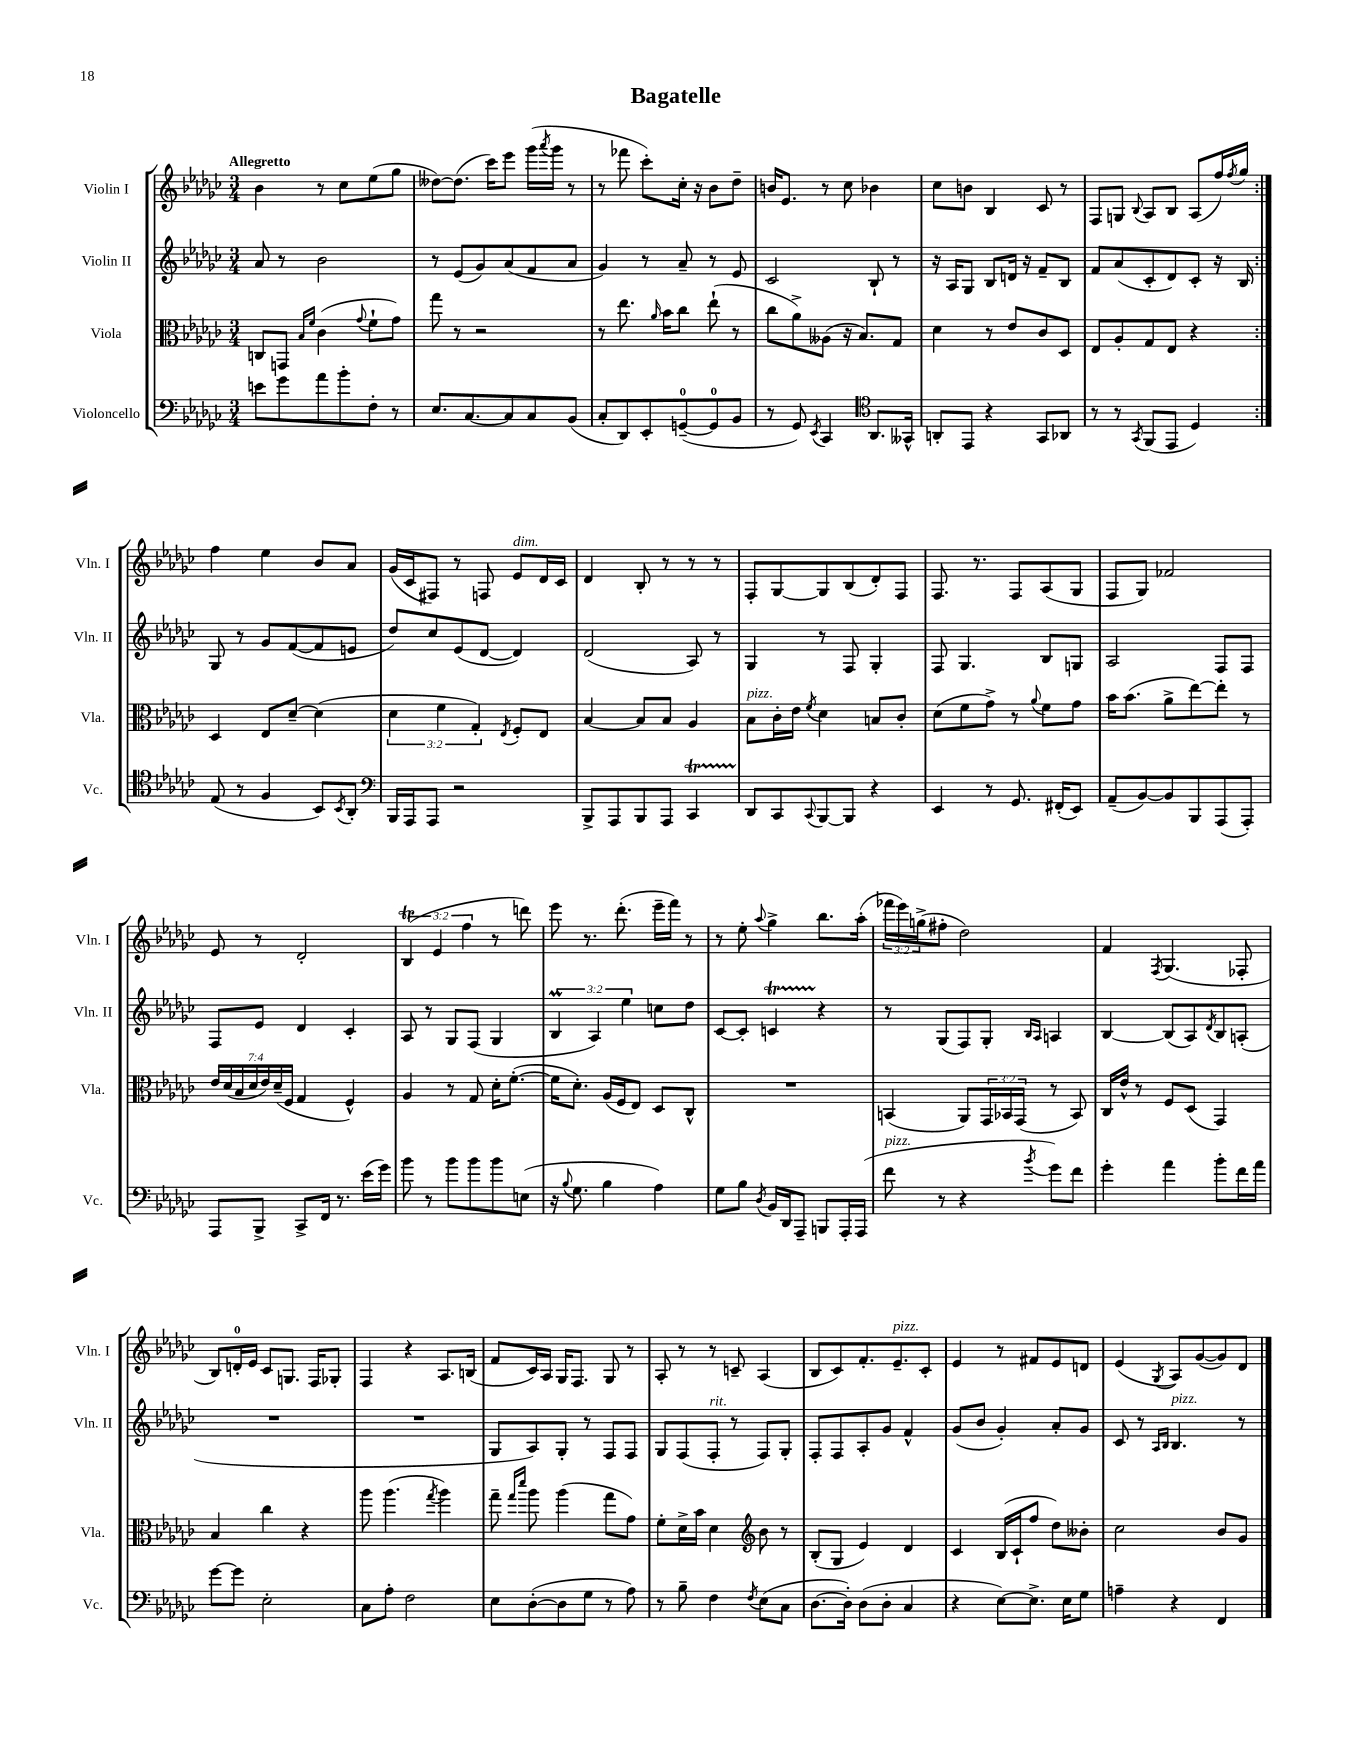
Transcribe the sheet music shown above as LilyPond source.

\header { title = "Bagatelle" }
<<
\new StaffGroup <<
\new Staff = "s0" \with { instrumentName = "Violin I" shortInstrumentName = "Vln. I" } {
    \clef treble \key ges \major \numericTimeSignature \time 3/4 \override Staff.TupletNumber.text = #tuplet-number::calc-fraction-text \tempo "Allegretto"
    \repeat volta 2 { bes'4 r8 ces''8 ees''8( ges''8 |
    deses''8~) deses''8.( ces'''16) ees'''8 ges'''16( \acciaccatura { aes'''8 } ges'''16 r8 |
    r8 fes'''8 ces'''8-.) ces''16-. r16 bes'8 des''8-- |
    b'16 ees'8. r8 ces''8 bes'4 |
    ces''8 b'8 bes4 ces'8 r8 |
    f8 g8 \appoggiatura { bes8 } aes8 bes8 aes8( f''16) \acciaccatura { f''8 } ges''16 | }
    f''4 ees''4 bes'8 aes'8 |
    ges'16( ces'16 fis8) r8 f8 ees'8^\markup { \italic "dim." } des'16 ces'16 |
    des'4 bes8-. r8 r8 r8 |
    f8-. ges8~ ges8 bes8( des'8-.) f8 |
    f8. r8. f8 aes8( ges8 |
    f8 ges8) fes'2 |
    ees'8 r8 des'2-. |
    \tuplet 3/2 { bes4\trill( ees'4 f''4 } r8 d'''8) |
    ees'''8 r8. des'''8.-.( ees'''16-- f'''16) r8 |
    r8 ees''8-. \appoggiatura { aes''8 } ges''4-> bes''8. aes''16-.( |
    \tuplet 3/2 { fes'''16 ees'''16) g''16->( } fis''8-. des''2) |
    f'4 \acciaccatura { f8 } ges4.( fes8-. |
    bes8) d'16-0-. ees'16 ces'8 g8. f16 ges8-. |
    f4 r4 aes8. b16( |
    f'8 ces'16) aes16 ges16 f8. ges8 r8 |
    aes8-. r8 r8 c'8-- aes4( |
    bes8 ces'8) f'8.-. ees'8.--^\markup { \italic "pizz." } ces'8-. |
    ees'4 r8 fis'8 ees'8 d'8 |
    ees'4( \acciaccatura { ges8 } aes8) ges'8~( ges'8) des'8 \bar "|." |
}
\new Staff = "s1" \with { instrumentName = "Violin II" shortInstrumentName = "Vln. II" } {
    \clef treble \key ges \major \numericTimeSignature \time 3/4 \override Staff.TupletNumber.text = #tuplet-number::calc-fraction-text
    \repeat volta 2 { aes'8 r8 bes'2 |
    r8 ees'8( ges'8) aes'8( f'8 aes'8 |
    ges'4) r8 aes'8-- r8 ees'8 |
    ces'2 bes8-! r8 |
    r16 aes16 ges8 bes8 d'16 r16 f'8-- bes8 |
    f'8 aes'8( ces'8-. des'8) ces'8-. r16 bes16 | }
    ges8 r8 ges'8 f'8~( f'8 e'8 |
    des''8) ces''8 ees'8( des'8~ des'4) |
    des'2( aes8) r8 |
    ges4 r8 f8 ges4-. |
    f8 ges4. bes8 g8 |
    aes2 f8 f8 |
    f8 ees'8 des'4 ces'4-. |
    aes8 r8 ges8 f8( ges4 |
    \tuplet 3/2 { bes4\prall aes4) ees''4 } c''8 des''8 |
    ces'8~ ces'8-. c'4\startTrillSpan r4\stopTrillSpan |
    r8 ges8( f8) ges8-. \grace { bes16 aes16 } a4 |
    bes4~ bes8( aes8) \acciaccatura { des'8 } bes8 a8-.( |
    R2. |
    R2. |
    ges8 aes8) ges8-. r8 f8 f8 |
    ges8 f8( f8-.^\markup { \italic "rit." } r8 f8) ges8-. |
    f8-. f8 aes8-. ges'8 f'4-^ |
    ges'8( bes'8 ges'4-.) aes'8-. ges'8 |
    ces'8 r8 \grace { aes16 bes16 } bes4.^\markup { \italic "pizz." } r8 \bar "|." |
}
\new Staff = "s2" \with { instrumentName = "Viola" shortInstrumentName = "Vla." } {
    \clef alto \key ges \major \numericTimeSignature \time 3/4 \override Staff.TupletNumber.text = #tuplet-number::calc-fraction-text
    \repeat volta 2 { c8 g,8 \grace { bes16 f'16 } ces'4( \appoggiatura { ges'8 } f'8-! ges'8) |
    ges''8 r8 r2 |
    r8 ees''8. \grace { aes'16 } bes'16 ces''8 ees''8-!( r8 |
    ces''8 aes'8->) aeses8( r16 bes8.) ges8 |
    des'4 r8 ees'8 ces'8 des8 |
    ees8 aes8-. ges8 ees8 r4 | }
    des4 ees8 des'8~-- des'4( |
    \tuplet 3/2 { des'4 f'4 ges4-.) } \acciaccatura { ees8 } f8-. ees8 |
    bes4~ bes8 bes8 aes4 |
    bes8^\markup { \italic "pizz." } ces'16-. ees'16 \acciaccatura { f'8 } des'4 b8 ces'8-. |
    des'8( f'8 ges'8->) r8 \appoggiatura { aes'8 } f'8 ges'8 |
    bes'16 bes'8.( aes'8-> ees''8~) ees''8-. r8 |
    \tuplet 7/4 { ees'16 des'16( bes16 des'16 ees'16) des'16--( f16 } ges4 f4-^) |
    aes4 r8 ges8 des'16-. f'8.~-.( |
    f'16 des'8.-.) aes16( f16 ees8) des8 ces8-^ |
    R2. |
    b,4( aes,8) \tuplet 3/2 { ges,16 bes,16 ges,16( } r8 bes,8) |
    ces16 ees'16-^ r8 f8 des8( ges,4) |
    bes4 ces''4 r4 |
    aes''8 aes''4.( \acciaccatura { ges''8 } aes''4) |
    ges''8-- \grace { ges''16 des'''16 } aes''8 aes''4( ges''8 ges'8) |
    f'8-. des'16-> bes'16 des'4 \clef treble bes'8 r8 |
    bes8-.( ges8 ees'4) des'4 |
    ces'4 bes16( ces'16-! f''8 des''8) beses'8-. |
    ces''2 bes'8 ges'8 \bar "|." |
}
\new Staff = "s3" \with { instrumentName = "Violoncello" shortInstrumentName = "Vc." } {
    \clef bass \key ges \major \numericTimeSignature \time 3/4
    \repeat volta 2 { e'8 ges'8 aes'8 bes'8-. f8-. r8 |
    ees8. ces8.~ ces8 ces8 bes,8( |
    ces8-. des,8) ees,8-. g,8-0~--( g,8-0 bes,8 |
    r8 ges,8) \acciaccatura { ees,8 } ces,4 \clef tenor aes,8. geses,16-^ |
    a,8-. ees,8 r4 ges,8 aes,8 |
    r8 r8 \acciaccatura { ges,8 } f,8( ees,8 des4) | }
    ees8( r8 f4 bes,8) \acciaccatura { bes,8 } aes,8-. |
    \clef bass bes,,16 aes,,16 aes,,8 r2 |
    bes,,8-> aes,,8 bes,,8 aes,,8 ces,4\startTrillSpan |
    des,8\stopTrillSpan ces,8 \appoggiatura { ces,8 } bes,,8~ bes,,8 r4 |
    ees,4 r8 ges,8. fis,16-.( ees,8) |
    aes,8--( bes,8~) bes,8 bes,,8 aes,,8( aes,,8-.) |
    aes,,8 bes,,8-> ces,8-> f,16 r8. ees'16( ges'16) |
    bes'8 r8 bes'8 bes'8 bes'8 e8( |
    r16 \appoggiatura { bes8 } ges8. bes4 aes4) |
    ges8 bes8 \acciaccatura { des8 } bes,16 des,16 aes,,8-- b,,8 aes,,16-. aes,,16( |
    f'8^\markup { \italic "pizz." } r8 r4 \acciaccatura { bes'8 } ges'8) f'8 |
    ges'4-. aes'4 bes'8-. f'16 aes'16 |
    ges'8~ ges'8 ees2-. |
    ces8 aes8-. f2 |
    ees8 des8~-.( des8 ges8 r8 aes8) |
    r8 bes8-- f4 \acciaccatura { f8 } ees8( ces8 |
    des8.~ des16-.) des8( des8-. ces4 |
    r4 ees8~) ees8.-> ees16 ges8 |
    a4-- r4 f,4 \bar "|." |
}
>>
>>
\layout { \context { \Score \remove "Bar_number_engraver" } }
